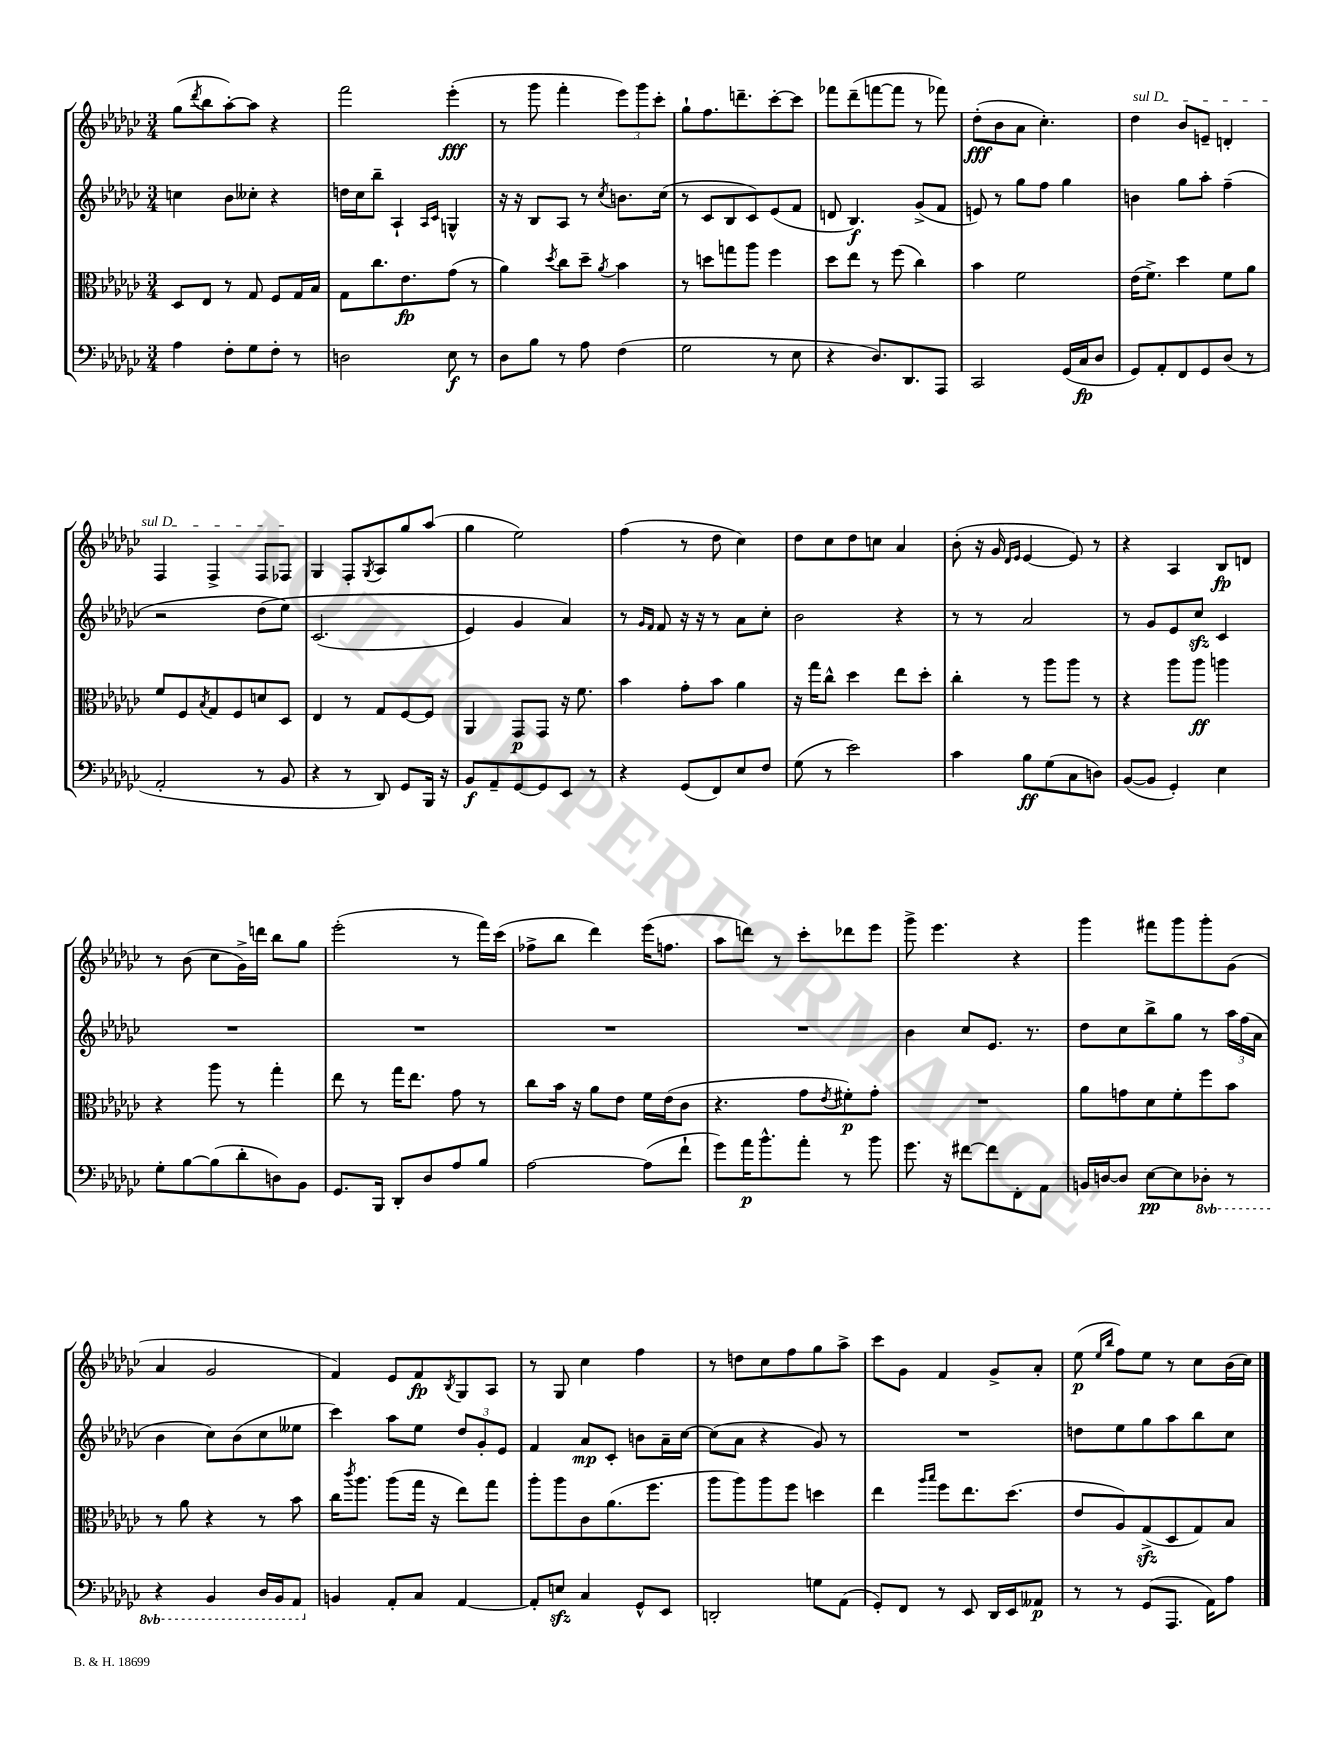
<<
\new StaffGroup <<
\new Staff = "s0" {
    \clef treble \key ges \major \numericTimeSignature \time 3/4
    ges''8( \acciaccatura { des'''8 } bes''8 aes''8~-.) aes''8 r4 |
    f'''2 ees'''4-.\fff( |
    r8 ges'''8 f'''4-. \tuplet 3/2 { ees'''8) ges'''8 ces'''8-. } |
    ges''8-! f''8. d'''8.-- ces'''8~-. ces'''8 |
    fes'''8 des'''8--( f'''8~ f'''8 r8 fes'''8) |
    des''8-.\fff( bes'8 aes'8 ces''4.-.) |
    \once \override TextSpanner.bound-details.left.text = \markup { \italic "sul D" } des''4\startTextSpan bes'8 e'8-- d'4-. |
    f4 f4-> f8 fes8\stopTextSpan |
    ges4 f8-. \acciaccatura { ges8 } aes8 ges''8 aes''8( |
    ges''4 ees''2) |
    f''4( r8 des''8 ces''4) |
    des''8 ces''8 des''8 c''8 aes'4 |
    bes'8-.( r16 ges'16 \grace { des'16 ees'16 } ees'4~ ees'8) r8 |
    r4 aes4 bes8\fp d'8 |
    r8 bes'8( ces''8 ges'16->) d'''16 bes''8 ges''8 |
    ees'''2-.( r8 f'''16) ces'''16( |
    fes''8-> bes''8 des'''4) ees'''16( f''8. |
    aes''8 d'''8) r8 ces'''8-. des'''8 ees'''8 |
    ges'''8-> ees'''4. r4 |
    ges'''4 fis'''8 ges'''8 ges'''8-. ges'8( |
    aes'4 ges'2 |
    f'4) ees'8 f'8\fp \acciaccatura { bes8 } ges8 aes8 |
    r8 ges8 ces''4 f''4 |
    r8 d''8 ces''8 f''8 ges''8 aes''8-> |
    ces'''8 ges'8 f'4 ges'8-> aes'8-. |
    ees''8\p( \grace { ees''16 bes''16 } f''8) ees''8 r8 ces''8 bes'16( ces''16) \bar "|." |
}
\new Staff = "s1" {
    \clef treble \key ges \major \numericTimeSignature \time 3/4
    c''4 bes'8 ceses''8-. r4 |
    d''16 ces''16 bes''8-- aes4-! \grace { aes16 ces'16 } g4-^ |
    r16 r16 bes8 aes8 r8 \acciaccatura { ces''8 } b'8. ces''16( |
    r8 ces'8 bes8 ces'8) ees'8( f'8 |
    d'8 bes4.\f) ges'8->( f'8 |
    e'8) r8 ges''8 f''8 ges''4 |
    b'4 ges''8 aes''8-. f''4--( |
    r2 des''8\( ees''8) |
    ces'2.( |
    ees'4) ges'4 aes'4\) |
    r8 \grace { ges'16 f'16 } f'8 r16 r16 r8 aes'8 ces''8-. |
    bes'2 r4 |
    r8 r8 aes'2 |
    r8 ges'8 ees'8 ces''8\sfz ces'4 |
    R2. |
    R2. |
    R2. |
    R2. |
    bes'4 ces''8 ees'8. r8. |
    des''8 ces''8 bes''8-> ges''8 r8 \tuplet 3/2 { aes''16 f''16( aes'16 } |
    bes'4 ces''8) bes'8( ces''8 eeses''8 |
    ces'''4) aes''8 ees''8 \tuplet 3/2 { des''8 ges'8-. ees'8 } |
    f'4 aes'8\mp ces'8-. b'8 aes'16-- ces''16~ |
    ces''8( aes'8 r4 ges'8) r8 |
    R2. |
    d''8 ees''8 ges''8 aes''8 bes''8 ces''8 \bar "|." |
}
\new Staff = "s2" {
    \clef alto \key ges \major \numericTimeSignature \time 3/4
    des8 ees8 r8 ges8 f8 ges16 bes16 |
    ges8 ces''8. ees'8.\fp ges'8( r8 |
    aes'4) \acciaccatura { des''8 } ces''8 des''8-- \acciaccatura { aes'8 } bes'4 |
    r8 d''8 g''8 aes''8 f''4 |
    des''8 ees''8 r8 f''8( ces''4) |
    bes'4 f'2 |
    ees'16( f'8.->) des''4 f'8 aes'8 |
    f'8 f8 \acciaccatura { bes8 } ges8 f8 d'8 des8 |
    ees4 r8 ges8 f8~ f8 |
    aes,4 ges,8\p ges,8 r16 f'8. |
    bes'4 ges'8-. bes'8 aes'4 |
    r16 ges''16 ces''8-^ des''4 ees''8 des''8-. |
    ces''4-. r8 aes''8 aes''8 r8 |
    r4 aes''8 aes''8\ff a''4 |
    r4 aes''8 r8 ges''4-. |
    ees''8 r8 ges''16 ees''8. ges'8 r8 |
    ces''8 bes'16 r16 aes'8 ees'8 f'16 ees'16( ces'8 |
    r4. ges'8 \acciaccatura { ees'8 } fis'8-.\p) ges'8-. |
    R2. |
    aes'8 g'8 des'8 f'8-. f''8 bes'8 |
    r8 aes'8 r4 r8 bes'8 |
    ces''16 \acciaccatura { ces'''8 } aes''8. aes''8( ges''16 r16 ees''8) ges''8 |
    aes''8-. aes''8 ces'8 aes'8.( f''8. |
    aes''8 aes''8) aes''8 f''8 d''4 |
    ees''4 \grace { aes''16 bes''16 } f''8 ees''8. des''8.( |
    ees'8 aes8) ges8->\sfz( des8 ges8) bes8 \bar "|." |
}
\new Staff = "s3" {
    \clef bass \key ges \major \numericTimeSignature \time 3/4 \set Staff.ottavationMarkups = #ottavation-simple-ordinals
    aes4 f8-. ges8 f8-. r8 |
    d2 ees8\f r8 |
    des8 bes8 r8 aes8 f4( |
    ges2 r8 ees8 |
    r4 des8.) des,8. aes,,8 |
    ces,2 ges,16( ces16\fp des8 |
    ges,8) aes,8-. f,8 ges,8 des8( r8 |
    aes,2-. r8 bes,8 |
    r4 r8 des,8) ges,8 bes,,16 r16 |
    bes,8\f aes,8-- ges,8~ ges,8 ees,8 r8 |
    r4 ges,8( f,8) ees8 f8 |
    ges8( r8 ees'2) |
    ces'4 bes8\ff ges8( ces8 d8) |
    bes,8~( bes,8 ges,4-.) ees4 |
    ges8-. bes8~ bes8( des'8-. d8) bes,8 |
    ges,8. bes,,16 des,8-. des8 aes8 bes8 |
    aes2~ aes8( f'8-! |
    ges'8) aes'16\p bes'8.-^ aes'8-. r8 bes'8 |
    ges'8. r16 fis'8~ fis'8 f,8-. aes,8 |
    b,16 d16~ d8 ees8~\pp ees8 \ottava #-1 des,!8-. r8 |
    r4 bes,,4 des,16 bes,,16 aes,,8 \ottava #0 |
    b,4 aes,8-. ces8 aes,4~ |
    aes,8-. e8\sfz ces4 ges,8-^ ees,8 |
    d,2-. g8 aes,8( |
    ges,8-.) f,8 r8 ees,8 des,16 ees,16 aeses,8\p |
    r8 r8 ges,8( aes,,8. aes,16) aes8 \bar "|." |
}
>>
>>
\layout { \context { \Score \remove "Bar_number_engraver" } }
